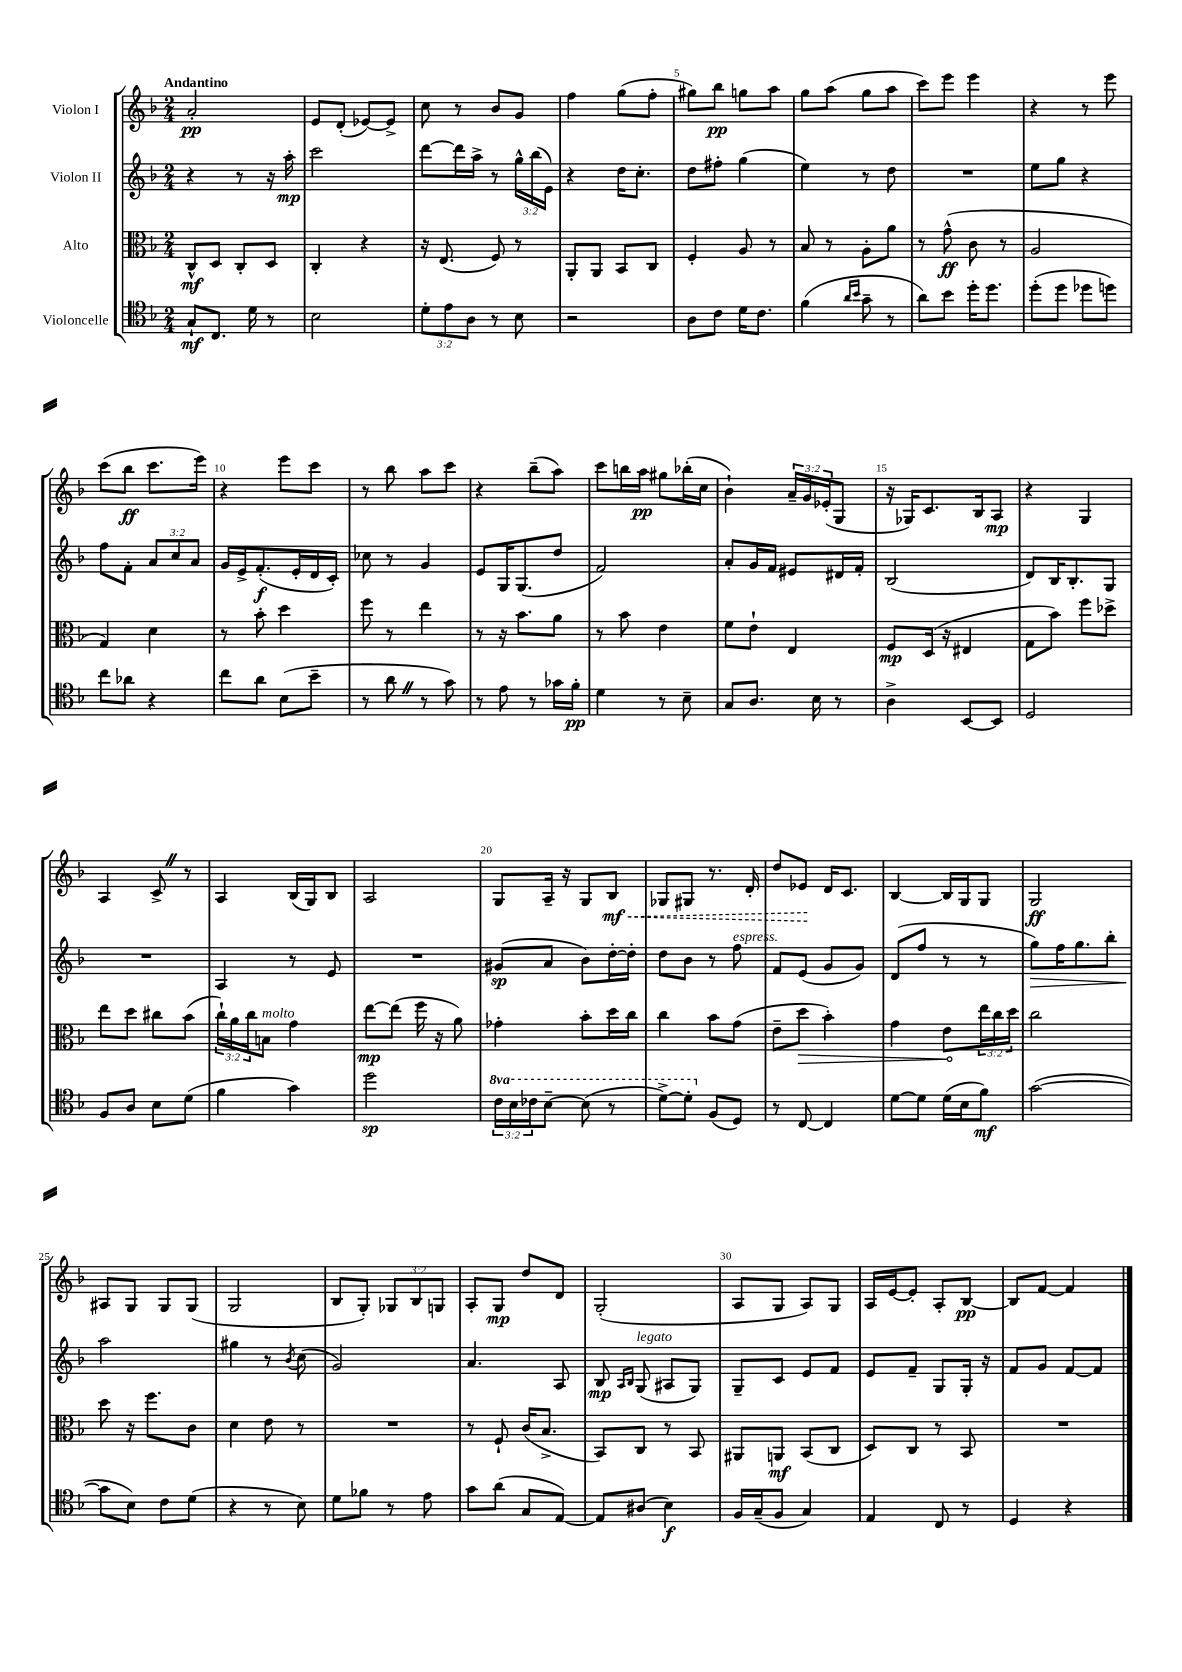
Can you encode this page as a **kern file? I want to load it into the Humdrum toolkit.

**kern	**kern	**kern	**kern
*staff4	*staff3	*staff2	*staff1
*clefC4	*clefC3	*clefG2	*clefG2
*k[b-]	*k[b-]	*k[b-]	*k[b-]
*M2/4	*M2/4	*M2/4	*M2/4
8G`	8C^^	4r	2a'
8.C	8D	.	.
.	8C'	8r	.
16d	.	.	.
8r	8D	16r	.
.	.	16aa'	.
=	=	=	=
2B-	4C'	2ccc	8e
.	.	.	(8d'
.	4r	.	[8e-)
.	.	.	8e-^]
=	=	=	=
12d'	16r	[8ddd	8cc
.	(8.E	.	.
12e	.	.	.
.	.	16ddd]	8r
12A	.	.	.
.	.	16aa^	.
8r	8F)	8r	8b-
8B-	8r	24gg^^	8g
.	.	(24bb-	.
.	.	24e)	.
=	=	=	=
2r	8AA'	4r	4ff
.	8AA	.	.
.	8BB-	16dd	(8gg
.	.	8.cc'	.
.	8C	.	8ff'
=	=	=	=
8A	4F'	8dd	8gg#)
8c	.	8ff#'	8bb-
16d	8A	(4gg	8gg
8.c	.	.	.
.	8r	.	8aa
=	=	=	=
(4f	8B-	4ee)	8gg
.	8r	.	(8aa
16qqa	.	.	.
16qqb-	.	.	.
8g~	8A'	8r	8gg
8r	8a	8dd	8aa
=	=	=	=
8a)	8r	2r	8ccc)
8b-	(8g^^	.	8eee
16dd'	8c	.	4eee
8.dd	.	.	.
.	8r	.	.
=	=	=	=
(8dd'	2A	8ee	4r
8dd	.	8gg	.
8dd-	.	4r	8r
8dd)	.	.	8eee
=	=	=	=
8cc	4G)	8ff	(8ccc
8a-	.	8f'	8bb-
4r	4d	12a	8.ccc
.	.	12cc	.
.	.	12a	.
.	.	.	16eee)
=	=	=	=
8cc	8r	16g	4r
.	.	16e^	.
8a	8b-'	(8.f'	.
(8B-	4dd	.	8eee
.	.	16e'	.
8b-~	.	16d	8ccc
.	.	16c')	.
=	=	=	=
8r	8ff	8cc-	8r
8a	8r	8r	8bb-
8r	4ee	4g	8aa
8g)	.	.	8ccc
=	=	=	=
8r	8r	8e	4r
8e	16r	16G	.
.	8.b-	(8.G	.
8r	.	.	(8bb-~
16g-	8a	8dd	8aa)
16f'	.	.	.
=	=	=	=
4d	8r	2f)	8ccc
.	8b-	.	16bb
.	.	.	16aa
8r	4e	.	8gg#
8B-~	.	.	(16bb-'
.	.	.	16cc
=	=	=	=
8G	8f	8a'	4b-`)
8.A	8e`	16g	.
.	.	16f	.
.	4E	8e#	24a~
.	.	.	24g
16B-	.	.	.
.	.	.	(24e-'
8r	.	16d#	8G
.	.	16f'	.
=	=	=	=
4A^	8F	(2B-	16r
.	.	.	16G-)
.	(16D	.	8.c
.	16r	.	.
[8BB-	4E#	.	.
.	.	.	16B-
8BB-]	.	.	8A
=	=	=	=
2D	8G	8d)	4r
.	8b-)	16B-	.
.	.	8.B-'	.
.	8ff	.	4G
.	8dd-^	8G	.
=	=	=	=
8F	8ee	2r	4A
8A	8dd	.	.
8B-	8cc#	.	8c^
(8d	(8b-	.	8r
=	=	=	=
4f	24cc`)	4A	4A
.	24a	.	.
.	24cc	.	.
.	8B	.	.
4g)	4g	8r	(16B-
.	.	.	16G)
.	.	8e	8B-
=	=	=	=
2dd	[8ee	2r	2A
.	(8ee]	.	.
.	16ff	.	.
.	16r	.	.
.	8a)	.	.
=	=	=	=
24cc	4g-'	(8g#	8G
24b-	.	.	.
24cc-	.	.	.
[8b-~	.	8a	16A~
.	.	.	16r
(8b-]	8b-'	8b-)	8G
8r	16dd	[16dd'	8B-
.	16cc	16dd']	.
=	=	=	=
[8dd^)	4cc	8dd	8G-
8dd']	.	8b-	8G#
(8F	8b-	8r	8.r
8D)	(8g	8ff	.
.	.	.	16d'
=	=	=	=
8r	8e~	8f	8dd
[8C	8dd	(8e	8e-
4C]	4b-')	8g	16d
.	.	.	8.c
.	.	8g)	.
=	=	=	=
[8d	4g	(8d	[4B-
8d]	.	8ff	.
(16d	8e	8r	16B-]
16B-	.	.	16G
8f)	24ee	8r	8G
.	24cc	.	.
.	24dd	.	.
=	=	=	=
([2g	2cc	8gg)	2G
.	.	16ff	.
.	.	8.gg	.
.	.	8bb-'	.
=	=	=	=
8g]	8dd	2aa	8A#
8B-)	16r	.	8G
.	8.ff	.	.
8c	.	.	8G
(8d	8c	.	(8G
=	=	=	=
4r	4d	4gg#	2G
8r	8e	8r	.
.	.	8qb-	.
8B-)	8r	(8cc	.
=	=	=	=
8d	2r	2g)	8B-
8f-	.	.	8G')
8r	.	.	12G-
.	.	.	12B-
8e	.	.	.
.	.	.	12G
=	=	=	=
8g	8r	4.a	8A'
(8a	8F`	.	8G
8G	(16c	.	8dd
.	8.B-^	.	.
[8E)	.	8A	8d
=	=	=	=
8E]	8BB-)	8B-	(2G'
.	.	16qqA	.
.	.	16qqB-	.
(8A#	8C	(8G	.
4B-)	8r	8A#	.
.	8BB-	8G)	.
=	=	=	=
16F	8AA#	8G~	8A
(16G~	.	.	.
8F	8AA	8c	8G
4G)	(8BB-	8e	8A)
.	8C	8f	8G
=	=	=	=
4E	8D)	8e	16A
.	.	.	[16e
.	8C	8f~	8e']
8C	8r	8G	8A'
8r	8BB-	16G'	[8B-
.	.	16r	.
=	=	=	=
4D	2r	8f	8B-]
.	.	8g	[8f
4r	.	[8f	4f]
.	.	8f]	.
==	==	==	==
*-	*-	*-	*-
